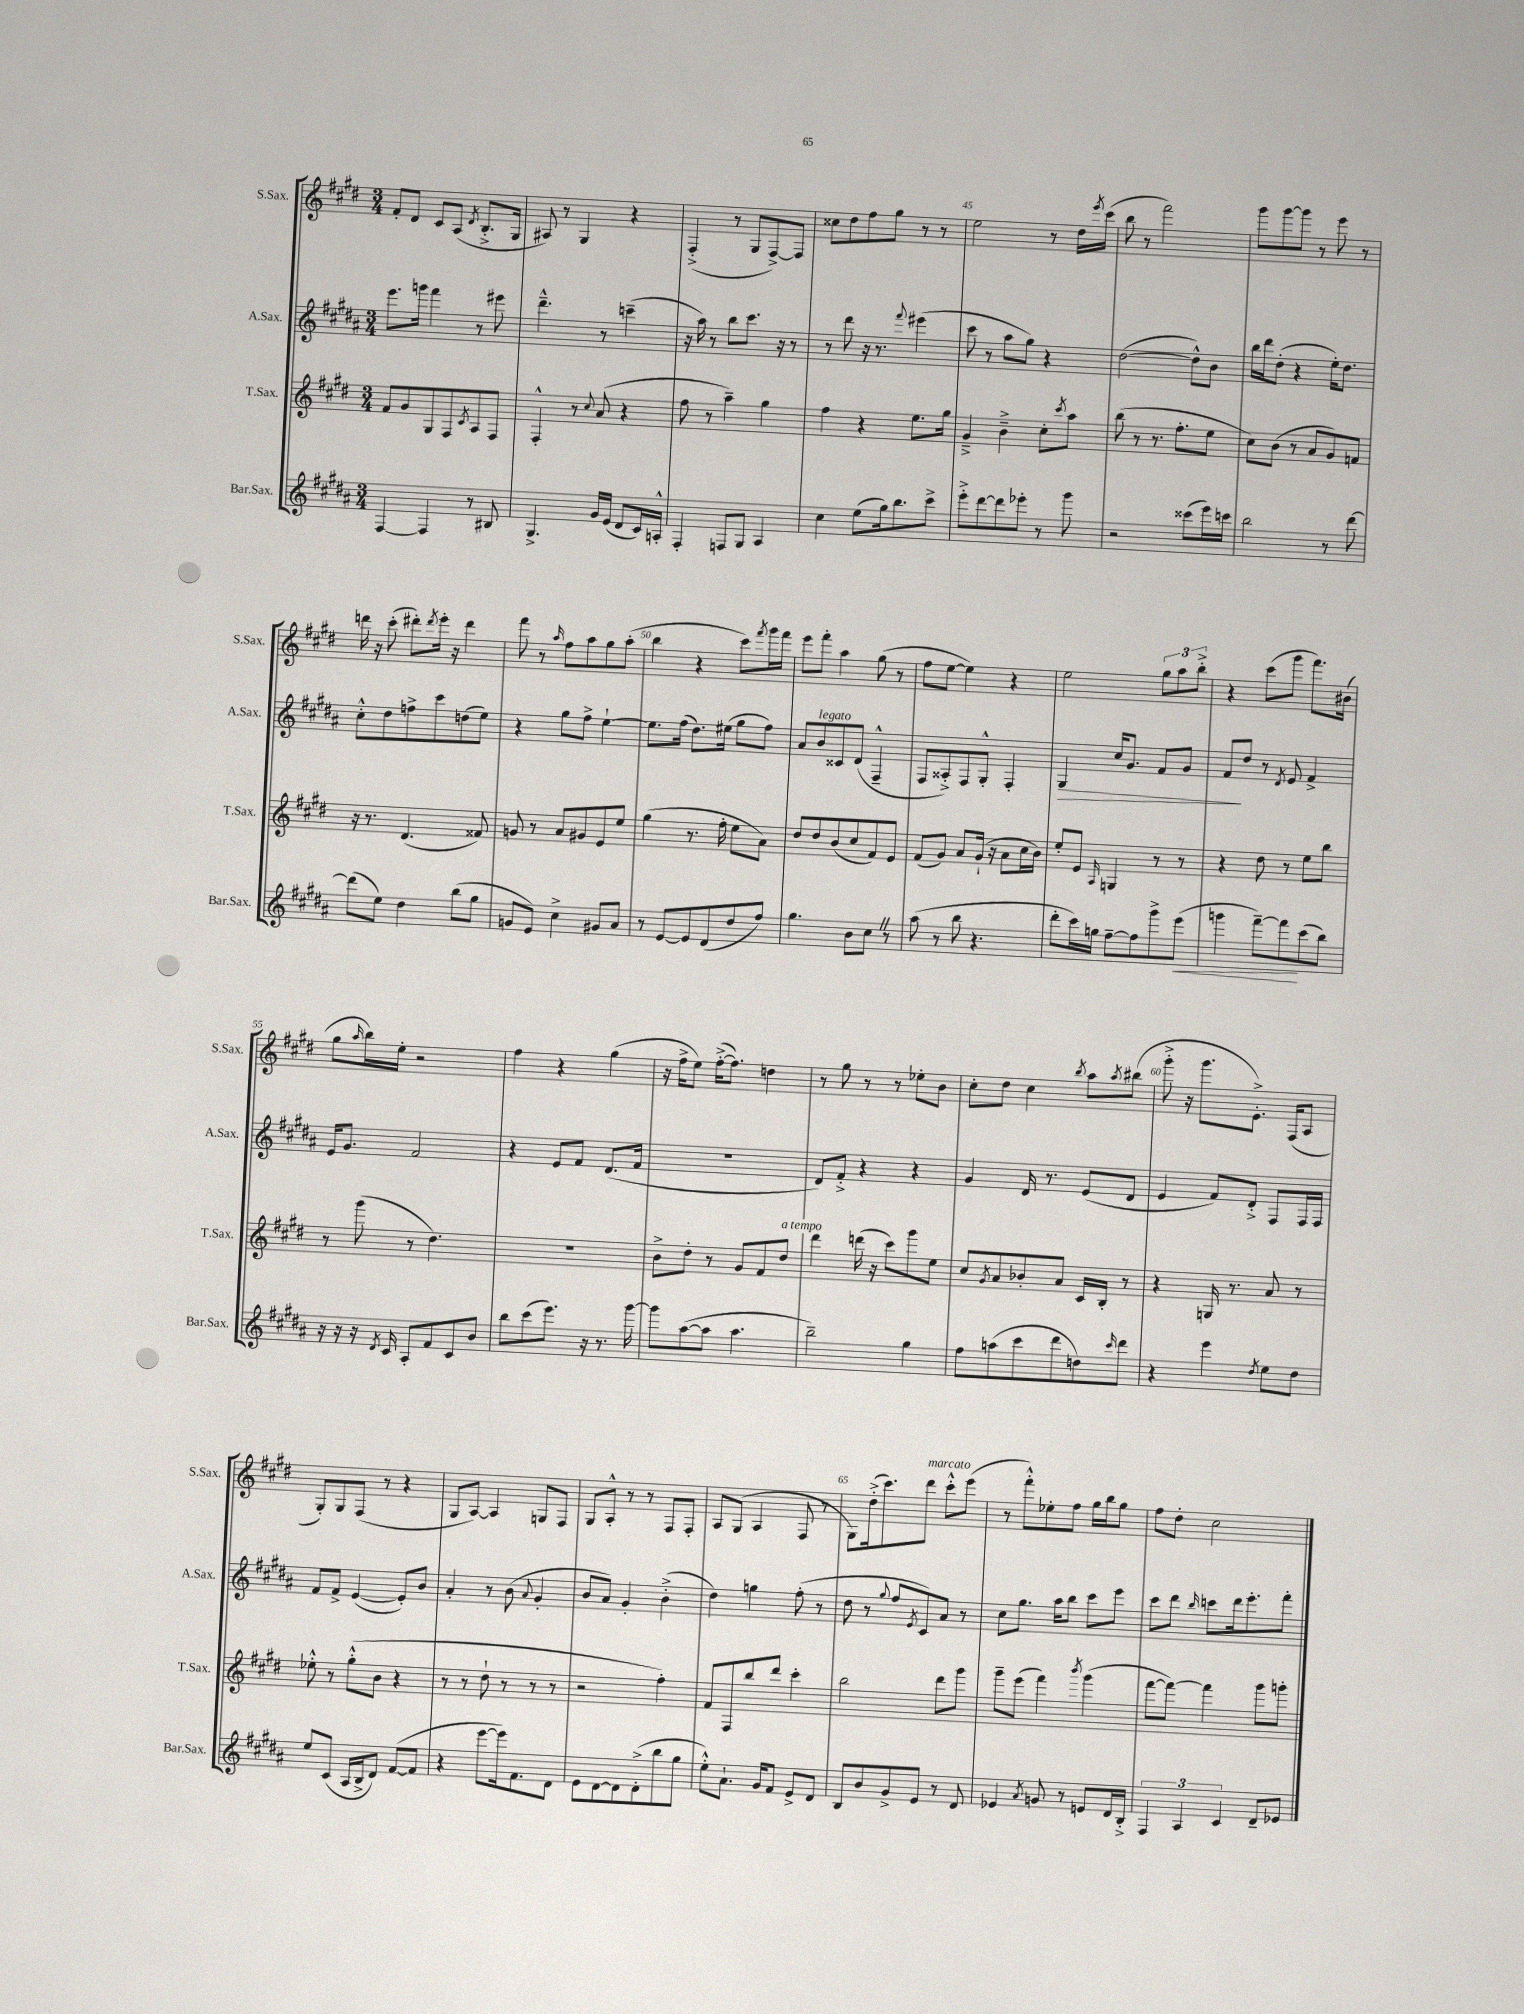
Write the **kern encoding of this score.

**kern	**kern	**kern	**kern
*staff4	*staff3	*staff2	*staff1
*clefG2	*clefG2	*clefG2	*clefG2
*k[f#c#g#d#a#]	*k[f#c#g#d#]	*k[f#c#g#d#a#]	*k[f#c#g#d#]
*M3/4	*M3/4	*M3/4	*M3/4
[4F#/	8f#/L	8.eee\L	8f#'/L
.	8g#/	.	8d#/J
.	.	16ggg\Jk	.
4F#/]	8G#/	4fff#\	8c#/L
.	8F#/	.	(8A/J
.	8qc#/	.	8qd#/
8r	8A/	8r	8.B'^/L
8B#/	8F#/J	8eee#\	.
.	.	.	16G#/Jk
=	=	=	=
4.G#^/	4F#'^^/	4.ddd#~^^\	8A#/)
.	.	.	8r
.	8r	.	4G#/
.	8qqcc#/	.	.
16g#/LL	(8a/	8r	.
(16e/JJ	.	.	.
8d#/L	4r	(4ccc~\	4r
16c#/L)	.	.	.
16A'^^/JJ	.	.	.
=	=	=	=
4F#'/	8ff#\	16r	(4F#'^/
.	.	16aa#\)	.
.	8r	8r	.
8F/L	4aa~\)	8bb\L	8r
8G#/J	.	8.ccc#\J	8G#/L
4A#/	4gg#\	.	[8F#^/)
.	.	16r	.
.	.	8r	8F#/]J
=	=	=	=
4cc#\	4ff#\	8r	8cc##\L
.	.	8ddd#\	8dd#\
(8ee\L	4r	16r	8ff#\
.	.	8.r	.
16gg#\k)	.	.	8gg#\J
8.bb\	.	.	.
.	.	8qqfff#/	.
.	8.ee\L	(4eee#\	8r
8ccc#^\J	.	.	8r
.	16gg#\Jk	.	.
=	=	=	=
8eee'^\L	4g#~^/	8ccc#\	2ee\
[8ddd#\	.	8r	.
8ddd#\]	4b~^\	8aa#\L	.
8eee-'\J	.	8gg#\J)	.
8r	8cc#'\L	4r	8r
.	8qccc#/	.	.
8ggg#\	8aa\J	.	16dd#\LL
.	.	.	8qeee/
.	.	.	(16ccc#\JJ
=	=	=	=
2r	(8bb\	([2dd#\	8bb\
.	8r	.	8r
.	8.r	.	2fff#\)
.	8.ff#'\L	.	.
(8ccc##\L	.	8dd#^^\]L)	.
16eee\L)	8ee\J	8b\J	.
16ccc\JJ	.	.	.
=	=	=	=
2bb\	8cc#\L)	16bb\LL	8ggg#\L
.	.	16ddd#\J	.
.	(8b\J	(8dd#'\J	[8ggg#\
.	8r	4r	8ggg#\]J
.	8a/L	.	8r
8r	8g#/)	16ee'\LK)	8eee\
.	.	8.dd#\J	.
[8ddd#\	8f/J	.	8r
=	=	=	=
(8ddd#\]L	16r	8cc#'^^\L	16ddd\
.	8.r	.	16r
8ee\J)	.	8dd#\	(8ccc#'\
4dd#\	(4.d#/	8ff^\	8ddd#'\L)
.	.	.	8qddd#/
.	.	8ccc#\	16eee'\Jk
.	.	.	16r
(8bb\L	.	(8dd\	4ddd#\
8gg#\J	8f##/)	8ee\J)	.
=	=	=	=
8g/L	8g/	4r	8fff#\
8e/J)	8r	.	8r
.	.	.	16qqaa/
4cc#^\	8a/L	8gg#\L	8ff#\L
.	8g#/	8ff#^\J	8aa\
8g#/L	8e/	[4ee`\	8gg#\
8a#/J	8ee/J	.	(8aa'\J
=	=	=	=
8r	(4gg#\	8.ee\]L	4bb\
[8e/L	.	.	.
.	.	(16ff#\Jk	.
8e/]	8.r	8.dd#\L)	4r
(8d#/	.	.	.
.	16ff#'\	(16ee#\Jk	.
8dd#/	8ee\L	8gg#\L	8ccc#\L)
.	.	.	8qfff#/
8ff#/J)	8a\J)	8ff#\J)	16ggg#\L
.	.	.	16fff#\JJ
=	=	=	=
4.gg#\	8dd#/L	8a#/L	8eee\L
.	8dd#/	8b/	8fff#'\J
.	(8b/	8c##/	4aa\
8b\L	8cc#/	(8d#/J	.
8cc#\J	8f#/)	4F#~^^/	(8gg#\
8r	8e/J	.	8r
=	=	=	=
(8aa#\	(8f#/L	8F#/L	8ff#\L
8r	8g#/J)	8A##'^/)	[8ee\J
8bb\	8a/L	8F#/	4ee\])
4.r	(16g#`/Jk	8G#'^^/J	.
.	16r	.	.
.	8a\L	4F#'/	4r
.	16cc#\L	.	.
.	16b\JJ)	.	.
=	=	=	=
8ddd#'\L	8ee'/L	4G#/	2ee\
16ccc#\L)	8e/J	.	.
16gg\JJ	.	.	.
.	16qqA/	.	.
[8ff#~\L	4G/	16cc#/LK	.
.	.	8.g#/J	.
8ff#\]	.	.	.
8ggg#^\	8r	8f#/L	12gg#\L
.	.	.	12aa\
(8eee\J	8r	8g#/J	.
.	.	.	12bb'^\J
=	=	=	=
4ggg\	4r	8f#/L	4r
.	.	8dd#/J	.
[8fff#~\L)	8dd#\	8r	(8ccc#\L
.	.	8qd#/	.
8fff#\]	8r	8e/	8ggg#\J
(8ccc#\	8ee\L	4f#^/	8.fff#\L)
8bb\J)	8bb\J	.	.
.	.	.	(16b#\Jk
=	=	=	=
16r	8r	16e/LK	8gg#\L
16r	.	8.g#/J	.
.	.	.	16qqaa/
16r	(8ggg#\	.	16bb\L)
8qd#/	.	.	.
16c#/	.	.	16ee'\JJ
8A#'/L	8r	2f#/	2r
8f#/	4.dd#\)	.	.
8c#/	.	.	.
8b/J	.	.	.
=	=	=	=
8bb\L	2.r	4r	4ff#\
(8ccc#\	.	.	.
8.eee\J)	.	8e/L	4r
.	.	8f#/J	.
16r	.	.	.
8.r	.	(8.d#/L	(4gg#\
[16ggg#\	.	16f#/Jk	.
=	=	=	=
8ggg#\]L	8b^\L	2.r	16r
.	.	.	16ff#^\LK
([8aa#\	8dd#'\J	.	8ee\J)
8aa#\]J	8r	.	([16ff#'^\LK
.	.	.	8.ff#\]J)
4.aa#\	8g#/L	.	.
.	8f#/	.	4dd\
.	8dd#/J	.	.
=	=	=	=
2bb~\)	4ddd#\	8d#/L)	8r
.	.	8f#'^/J	8gg#\
.	(16ddd\	4r	8r
.	16r	.	.
.	8ccc#\L)	.	8r
4gg#\	8ggg#\	4r	8ee-'\L
.	8ee\J	.	8b\J
=	=	=	=
8ff#\L	8cc#/L	4g#/	8cc#'\L
.	8qg#/	.	.
(8aa\	8a/	.	8dd#\J
8ccc#\	8b-'/	16d#/	4cc#\
.	.	8.r	.
8ddd#\	8a/J	.	.
.	.	.	8qbb/
8dd\)	16c#/LL	(8e/L	8aa\L
.	16B'/JJ	.	.
16qqccc#/	.	.	8qaa/
8ddd#\J	8r	8d#/J	(8bb#\J
=	=	=	=
4r	4r	4e/	8ggg#'^\
.	.	.	16r
.	.	.	8.ggg#\L
4eee\	16G/	8f#/L)	.
.	8.r	.	.
.	.	8d#'^/J	8.e'^\J)
8qdd#/	.	.	.
8ee\L	8a/	8F#/L	.
.	.	.	(16F#/LK
8dd#\J	8r	16F#/L	8A/J
.	.	16F#/JJ	.
=	=	=	=
8ee/L	8ee-'^^\	8f#/L	8G#'/L)
(8c#/J	8r	8f#^/J	8G#/
16A#/LL	(8gg#'^^\L	([4e/	(8F#/J
16B^/J	.	.	.
8d#/J)	8b\J	.	8r
([8f#/L	4r	8e'/]L)	4r
8f#/]J	.	8b/J	.
=	=	=	=
4r	8r	4a#'/	8G#/L
.	8r	.	[8A/J)
[8eee\L	8dd#`\	8r	4A/]
16eee\]k)	8r	(8b\	.
8.f#\	.	.	.
.	.	8qqa#/	.
.	8r	4g#'/	8G/L
8d#\J	8r	.	8F#/J
=	=	=	=
8e\L	2r	8b/L	8G#/L
[8d#\	.	8a#/J)	8A'^^/J
8d#\]	.	4g#'/	8r
(8d#'^\	.	.	8r
8bb\	4ff#'\)	(4b'^\	8F#/L
8gg#\J	.	.	8F#'/J
=	=	=	=
8ee'^^\L)	8f#/L	4dd#\)	8A/L
8.a#`\J	8F#/	.	(8G#/J
.	8bb/	4gg\	4A/
16g#/LK	.	.	.
8f#/J	8ddd#/J	.	.
8e^/L	4ccc#'\	(8ff#'\	8F#/
8d#/J	.	8r	8r
=	=	=	=
8B/L	2bb\	8dd#\	8G#\L)
8b/	.	8r	(16dd#'^\k
.	.	.	8.ccc#\)
.	.	8qqgg#/	.
8g#^/	.	8ff#/L	.
.	.	8qe/	.
8e/J	.	8c#/)	8ddd#\J
8r	8ddd#\L	8a#/J	8ccc#'^^\L
8d#/	8ggg#\J	8r	(8eee\J
=	=	=	=
4e-/	8ggg#~\L	8cc#\L	8r
.	(8eee\J	8.gg#\J	8fff#'^^\L)
8qa#/	.	.	.
8g/	4fff#\)	.	8ee-'\
.	.	16aa#\LK	.
8r	.	8bb\J	8ff#\J
.	8qbbb/	.	.
8e/L	(4ggg#\	8ccc#\L	16gg#\LL
.	.	.	16bb\J
16d#/L	.	8eee\J	8gg#\J
16B'^/JJ	.	.	.
=	=	=	=
6F#/	[8fff#\L	8ccc#\L	8ff#\L
.	8fff#\_J)	8ddd#\J	8dd#'\J
6A#/	.	.	.
.	.	16qqbb/	.
.	4fff#\]	8ccc\L	2cc#\
6c#/	.	.	.
.	.	16ddd#\k	.
.	.	8.eee'\	.
8d#~/L	8ggg#\L	.	.
8e-/J	8ggg'\J	8fff#'\J	.
==	==	==	==
*-	*-	*-	*-
